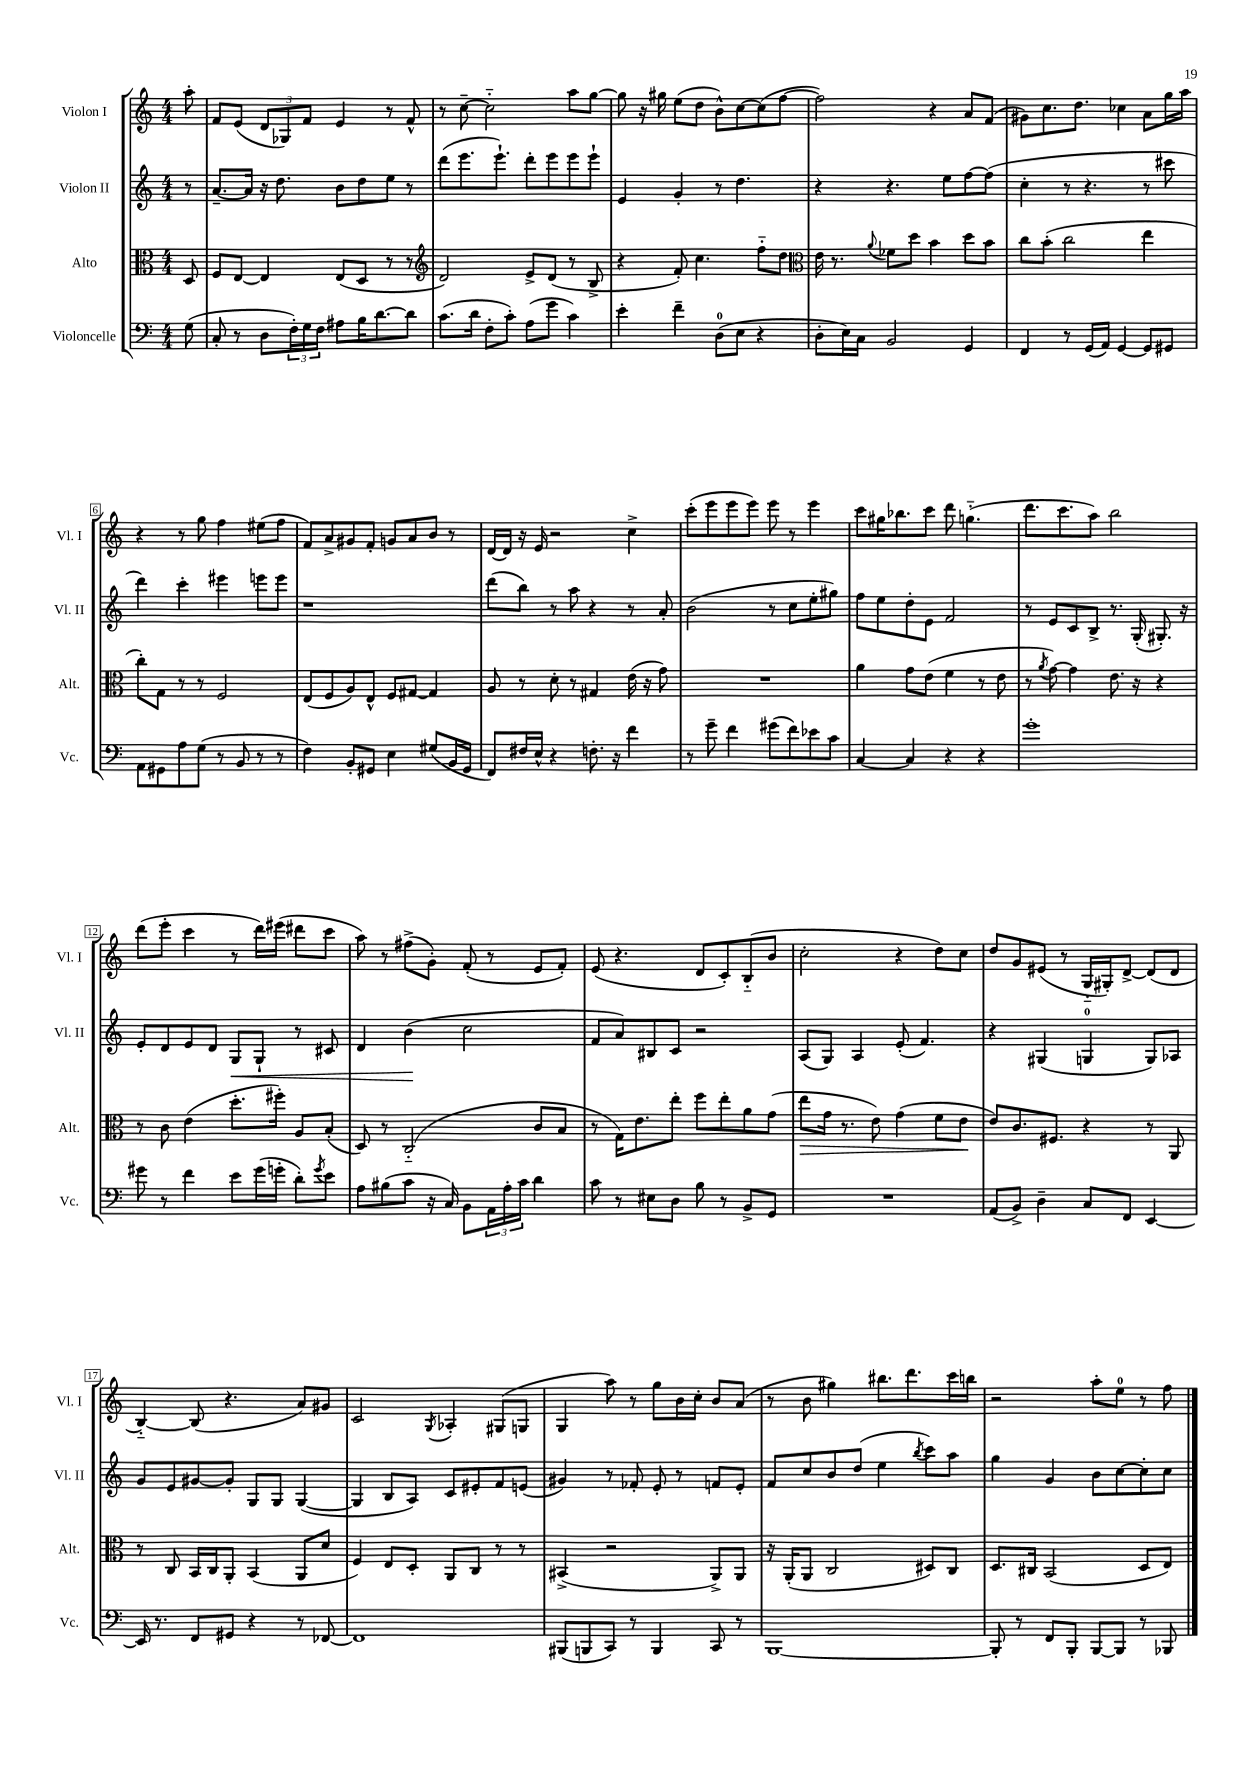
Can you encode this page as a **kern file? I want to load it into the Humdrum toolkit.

**kern	**kern	**dynam	**kern	**dynam	**kern
*part4	*part3	*part3	*part2	*part2	*part1
*staff4	*staff3	*staff3	*staff2	*staff2	*staff1
*I"Violoncelle	*I"Alto	*	*I"Violon II	*	*I"Violon I
*I'Vc.	*I'Alt.	*	*I'Vl. II	*	*I'Vl. I
*clefF4	*clefC3	*	*clefG2	*	*clefG2
*k[]	*k[]	*	*k[]	*	*k[]
*M4/4	*M4/4	*	*M4/4	*	*M4/4
=	=	=	=	=	=
(8G\	8D/	.	8r	.	8aa'\
=1	=1	=1	=1	=1	=1
8C'/	8F/L	.	[8.a~/L	.	8f/L
8r	[8E/J	.	.	.	(8e/J
.	.	.	16a/Jk]	.	.
8D\L	4E/]	.	16r	.	12d/L
.	.	.	8.dd\	.	.
.	.	.	.	.	12G-X/)
24F'\L)	.	.	.	.	.
24G\	.	.	.	.	12f/J
24F\JJ	.	.	.	.	.
8A#X\L	(8E/L	.	8b\L	.	4e/
16B\K	8D/J	.	8dd\	.	.
[8.d\	.	.	.	.	.
.	8r	.	8ee\J	.	8r
8d\J]	8r	.	8r	.	8f^^/
=2	=2	=2	=2	=2	=2
*	*clefG2	*	*	*	*
(8.c\L	2d/)	.	(8ddd\L	.	8r
.	.	.	8.eee\	.	[8cc~\
16d\Jk	.	.	.	.	.
8F'\L	.	.	.	.	2cc\]
.	.	.	8.eee`\J)	.	.
8c'\J)	.	.	.	.	.
(8A\L	8e^/L	.	8ddd'\L	.	.
8g\J	(8d/J	.	8eee\	.	.
4c\)	8r	.	8eee\	.	8aa\L
.	8B^/	.	8eee`\J	.	[8gg\J
=3	=3	=3	=3	=3	=3
4e'\	4r	.	4e/	.	8gg\]
.	.	.	.	.	16r
.	.	.	.	.	16gg#X\
4f~\	8f'/)	.	4g'/	.	(8ee\L
.	4.cc\	.	.	.	8dd\J
(8D\L	.	.	8r	.	8b^^\L)
8E\J	.	.	4.dd\	.	[8cc\
4r	8ff\L	.	.	.	(8cc\]
.	8dd\J	.	.	.	[8ff\J
=4	=4	=4	=4	=4	=4
*	*clefC3	*	*	*	*
8D'\L	16e\	.	4r	.	2ff\])
.	8.r	.	.	.	.
16E\L)	.	.	.	.	.
16C\JJ	.	.	.	.	.
.	8qqa/	.	.	.	.
2BB/	8f-X\L	.	4.r	.	.
.	8dd\J	.	.	.	.
.	4b\	.	.	.	4r
.	.	.	8ee\L	.	.
4GG/	8dd\L	.	[8ff\	.	8a/L
.	8b\J	.	(8ff\J]	.	(8f/J
=5	=5	=5	=5	=5	=5
4FF/	8cc\L	.	4cc'\	.	8g#X\L)
.	(8b'\J	.	.	.	8.cc\
8r	2cc\	.	8r	.	.
.	.	.	.	.	8.dd\J
(16GG/LL	.	.	4.r	.	.
16AA/JJ)	.	.	.	.	.
[4GG/	.	.	.	.	4cc-X\
8GG/L]	4ee\	.	8r	.	8a\L
8GG#X/J	.	.	8ccc#X\	.	16gg\L
.	.	.	.	.	16aa\JJ
!!LO:LB:g=z
=6	=6	=6	=6	=6	=6
8AA\L	8cc'\L)	.	4ddd\)	.	4r
8GG#X\	8G\J	.	.	.	.
8A\	8r	.	4ccc'\	.	8r
(8G\J	8r	.	.	.	8gg\
8r	2F/	.	4eee#X\	.	4ff\
8BB/	.	.	.	.	.
8r	.	.	8eeen\L	.	(8ee#X\L
8r	.	.	8eee\J	.	8ff\J
=7	=7	=7	=7	=7	=7
4F\)	(8E/L	.	1r	.	8f/L)
.	8F/	.	.	.	8a^/
8BB'/L	8A/)	.	.	.	8g#X/
8GG#X/J	8E^^/J	.	.	.	8f'/J
4E\	8F/L	.	.	.	8gn/L
.	[8G#X/J	.	.	.	8a/
(8G#X/L	4G#/]	.	.	.	8b/J
16BB/L	.	.	.	.	8r
16GG#/JJ	.	.	.	.	.
=8	=8	=8	=8	=8	=8
8FF/L)	8A/	.	(8ddd\L	.	[16d/LL
.	.	.	.	.	16d/JJ]
16F#X/L	8r	.	8bb\J)	.	16r
16E^^/JJ	.	.	.	.	16e/
4r	8d'\	.	8r	.	2r
.	8r	.	8aa\	.	.
8.Fn'\	4G#X/	.	4r	.	.
16r	.	.	.	.	.
4f\	(16e\	.	8r	.	4cc^\
.	16r	.	.	.	.
.	8g\)	.	8a'/	.	.
=9	=9	=9	=9	=9	=9
8r	1r	.	(2b\	.	(8ccc'\L
8g~\	.	.	.	.	8eee\
4f\	.	.	.	.	8eee\
.	.	.	.	.	8eee\J)
(8g#X\L	.	.	8r	.	8eee\
8f\)	.	.	8cc\L	.	8r
8e-X\	.	.	8ee'\	.	4eee\
8c\J	.	.	8gg#X\J)	.	.
=10	=10	=10	=10	=10	=10
[4C/	4a\	.	8ff\L	.	8ccc\L
.	.	.	8ee\	.	16gg#X\K
.	.	.	.	.	8.bb-X\
4C/]	8g\L	.	8dd'\	.	.
.	(8e\J	.	8e\J	.	8ccc\J
4r	4f\	.	2f/	.	8ddd\
.	.	.	.	.	(4.ggn\
4r	8r	.	.	.	.
.	8e\	.	.	.	.
=11	=11	=11	=11	=11	=11
1g'	8r	.	8r	.	8.ddd\L
.	8qa/	.	.	.	.
.	[8g\)	.	8e/L	.	.
.	.	.	.	.	8.ccc\
.	4g\]	.	8c/	.	.
.	.	.	8B^/J	.	8aa\J)
.	8.e\	.	8.r	.	2bb\
.	16r	.	(16G'/	.	.
.	4r	.	8.G#X'/)	.	.
.	.	.	16r	.	.
!!LO:LB:g=z
=12	=12	=12	=12	=12	=12
8g#X\	8r	.	8e'/L	.	(8ddd\L
8r	8c\	.	8d/	.	8eee'\J
4f\	(4e\	.	8e/	.	4ccc\
.	.	.	8d/J	.	.
!	!	!	!	!LO:HP:b	!
8e\L	8.dd'\L	.	8G/L	<	8r
(16g#\L	.	.	8G`/J	.	16ddd\LL)
16gn'\JJ	16ff#X'\Jk)	.	.	.	(16eee#X\JJ
8d'\L)	8A/L	.	8r	.	8ddd#X\L
8qg/	.	.	.	.	.
8e\J	(8B'/J	.	8c#X/	.	8ccc\J
=13	=13	=13	=13	=13	=13
8A\L	8D/)	.	4d/	.	8aa\)
(8B#X\	8r	.	.	.	8r
8c\J	(2C/	.	(4b\	.	(8ff#X^\L
16r	.	.	.	.	8g'\J)
16C/)	.	.	.	.	.
8BB\L	.	.	2cc\	[	(8f'/
24AA\L	.	.	.	.	8r
24A'\	.	.	.	.	.
24c\JJ	.	.	.	.	.
4d\	8c/L	.	.	.	8e/L
.	8B/J	.	.	.	8f'/J)
=14	=14	=14	=14	=14	=14
8c\	8r	.	8f/L	.	(8e/
8r	16G\KL)	.	8a/)	.	4.r
.	8.e\	.	.	.	.
8E#X\L	.	.	8B#X/	.	.
8D\J	8ee'\J	.	8c/J	.	.
8B\	8ff\L	.	2r	.	8d/L
8r	8ee'\	.	.	.	8c'/)
8BB^/L	8a\	.	.	.	(8B/
8GG/J	(8g\J	.	.	.	8b/J
=15	=15	=15	=15	=15	=15
!	!	!LO:HP:b	!	!	!
1r	8ee\L	>	(8A/L	.	2cc'\
.	16g\Jk	.	8G/J)	.	.
.	8.r	.	.	.	.
.	.	.	4A/	.	.
.	8e\)	.	.	.	.
.	(4g\	.	(8e'/	.	4r
.	.	.	4.f/)	.	.
.	8f\L	.	.	.	8dd\L)
.	8e\J	.	.	.	8cc\J
.	.	]	.	.	.
=16	=16	=16	=16	=16	=16
(8AA/L	8e/L)	.	4r	.	8dd/L
8BB^/J)	8.c/	.	.	.	8g/
4D~\	.	.	(4G#X/	.	(8e#X/J
.	8.F#X/J	.	.	.	.
.	.	.	.	.	8r
8C/L	4r	.	4Gn/	.	16G/LL
.	.	.	.	.	16G#X'/J)
8FF/J	.	.	.	.	[8d^/J
[4EE/	8r	.	8G/L)	.	(8d/L]
.	8AA/	.	8A-X/J	.	8d/J
!!LO:LB:g=z
=17	=17	=17	=17	=17	=17
16EE/]	8r	.	8g/L	.	[4B/)
8.r	.	.	.	.	.
.	8C/	.	8e/	.	.
8FF/L	16BB/LL	.	[8g#X/	.	(8B/]
.	16C/J	.	.	.	.
8GG#X/J	8AA'/J	.	8g#'/J]	.	4.r
4r	(4BB/	.	8G/L	.	.
.	.	.	8G/J	.	.
8r	8AA/L	.	([4G/	.	8a/L)
[8FF-X/	8d/J	.	.	.	8g#X/J
=18	=18	=18	=18	=18	=18
1FF-]	4F/)	.	4G/]	.	2c/
.	8E/L	.	8B/L	.	.
.	8D'/J	.	8A/J)	.	.
.	.	.	.	.	8qG/
.	8AA/L	.	8c/L	.	4A-X'/
.	8C/J	.	8e#X'/	.	.
.	8r	.	8f/	.	(8G#X/L
.	8r	.	(8en/J	.	8Gn/J
=19	=19	=19	=19	=19	=19
(8BBB#X/L	(4BB#X^/	.	4g#X/)	.	4G/
8BBBn/	.	.	.	.	.
8CC/J)	2r	.	8r	.	8aa\)
8r	.	.	8f-X'/	.	8r
4BBB/	.	.	8e'/	.	8gg\L
.	.	.	8r	.	16b\L
.	.	.	.	.	16cc'\JJ
8CC/	8AA^/L)	.	8fn/L	.	8b/L
8r	8AA/J	.	8e'/J	.	(8a/J
=20	=20	=20	=20	=20	=20
[1BBB	16r	.	8f/L	.	8r
.	(16AA'/KL	.	.	.	.
.	8AA/J	.	8cc/	.	8b\
.	2C/	.	8b/	.	4gg#X\)
.	.	.	(8dd/J	.	.
.	.	.	4ee\	.	8.bb#X\L
.	.	.	.	.	8.ddd\
.	.	.	8qbb/	.	.
.	8D#X/L)	.	8ccc\L)	.	.
.	8C/J	.	8aa\J	.	16ccc\L
.	.	.	.	.	16bbn\JJ
=21	=21	=21	=21	=21	=21
8BBB'/]	8.D/L	.	4gg\	.	2r
8r	.	.	.	.	.
.	16C#X/Jk	.	.	.	.
8FF/L	(2BB/	.	4g/	.	.
8BBB'/J	.	.	.	.	.
[8BBB/L	.	.	8b\L	.	8aa'\L
8BBB/J]	.	.	[8cc\	.	8ee\J
8r	8D/L	.	8cc'\]	.	8r
8BBB-X/	8E/J)	.	8cc\J	.	8ff\
==	==	==	==	==	==
*-	*-	*-	*-	*-	*-
